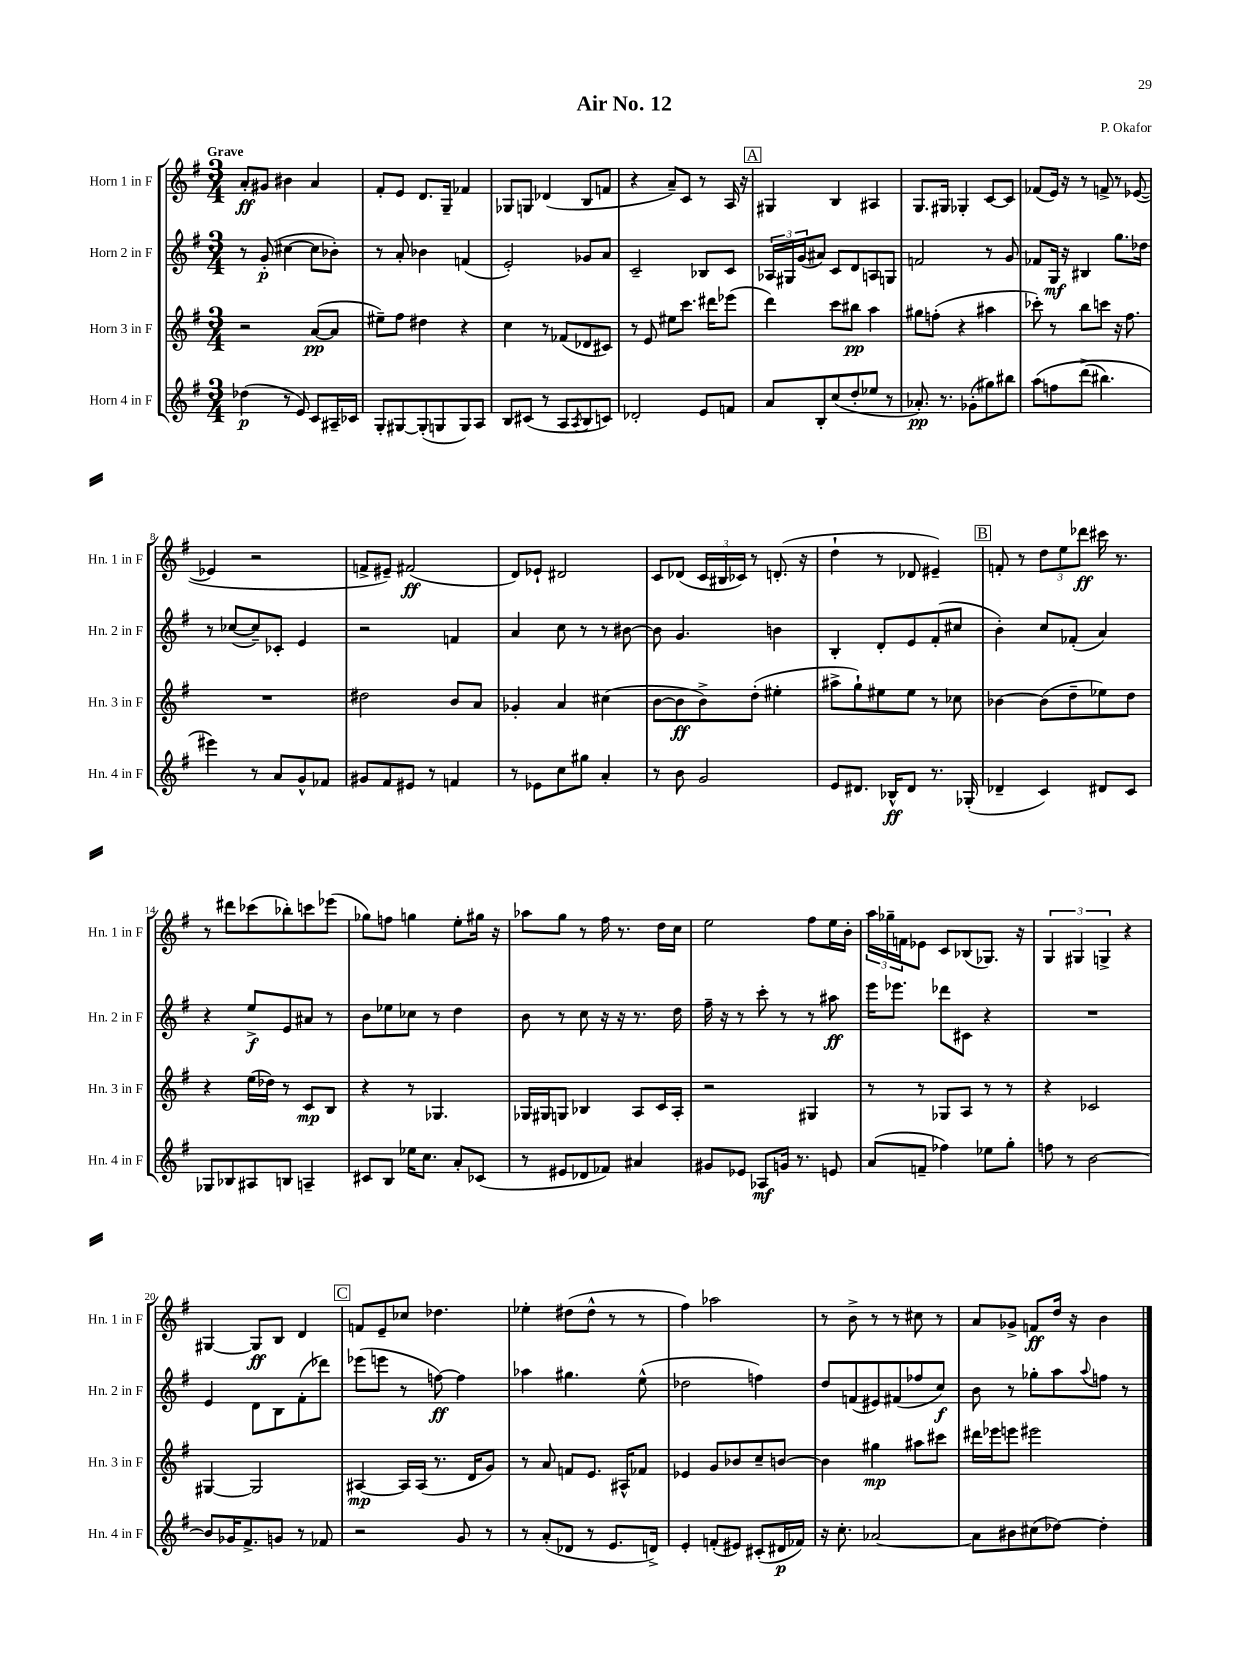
\header { title = "Air No. 12" composer = "P. Okafor" }
<<
\new StaffGroup <<
\new Staff = "s0" \with { instrumentName = "Horn 1 in F" shortInstrumentName = "Hn. 1 in F" } {
    \clef treble \key g \major \numericTimeSignature \time 3/4 \tempo "Grave"
    a'8-.\ff gis'8 bis'4 a'4 |
    fis'8-. e'8 d'8. g16-- fes'4 |
    ges8 g8 des'4( b8 f'8 |
    r4 a'8--) c'8 r8 a16 r16 |
    \mark \markup { \box "A" } gis4 b4 ais4 |
    g8. gis16 ges4-. c'8~ c'8 |
    fes'8( e'16) r16 r8 f'8-> r8 ees'8~( |
    ees'4 r2 |
    f'8-> eis'8--) fis'2\ff( |
    d'8) ees'8-! dis'2 |
    c'8 des'8( \tuplet 3/2 { c'16 bis16 ces'16) } r8 d'8.-.( r16 |
    d''4-! r8 des'8 eis'4--) |
    \mark \markup { \box "B" } f'8-. r8 \tuplet 3/2 { d''8 e''8 des'''8\ff } cis'''16 r8. |
    r8 dis'''8 ces'''8( bes''8-.) c'''8 ees'''8( |
    ges''8) f''8 g''4 e''8-. gis''16 r16 |
    aes''8 g''8 r8 fis''16 r8. d''16 c''16 |
    e''2 fis''8 e''16 b'16-. |
    \tuplet 3/2 { a''16 ges''16-- f'16 } ees'8 c'8 bes8( ges8.) r16 |
    \tuplet 3/2 { g4 gis4 g4-> } r4 |
    gis4~ gis8\ff b8 d'4 |
    \mark \markup { \box "C" } f'8 e'8-- ces''8 des''4. |
    ees''4-. dis''8( dis''8-^ r8 r8 |
    fis''4) aes''2 |
    r8 b'8-> r8 r8 cis''8 r8 |
    a'8 ges'8-> f'8\ff d''16 r16 b'4 \bar "|." |
}
\new Staff = "s1" \with { instrumentName = "Horn 2 in F" shortInstrumentName = "Hn. 2 in F" } {
    \clef treble \key g \major \numericTimeSignature \time 3/4
    r8 g'8-.\p( cis''4~ cis''8 bes'8-.) |
    r8 a'8-. bes'4 f'4( |
    e'2-.) ges'8 a'8 |
    c'2-- bes8 c'8 |
    \mark \markup { \box "A" } \tuplet 3/2 { aes16 gis16 g'16( } ais'8) c'8 d'8 a8 g8 |
    f'2 r8 g'8 |
    fes'8 g16\mf r16 bis4 g''8. des''16 |
    r8 ces''8~( ces''8--) ces'8-. e'4 |
    r2 f'4 |
    a'4 c''8 r8 r8 bis'8~ |
    bis'8 g'4. b'4 |
    b4-. d'8-. e'8 fis'8-.( cis''8 |
    \mark \markup { \box "B" } b'4-.) c''8 fes'8-.( a'4) |
    r4 e''8->\f e'8 ais'8 r8 |
    b'8 ees''8 ces''8 r8 d''4 |
    b'8 r8 c''8 r16 r16 r8. d''16 |
    fis''16-- r16 r8 c'''8-. r8 r8 ais''8\ff |
    e'''16 ees'''8. des'''8 cis'8 r4 |
    R2. |
    e'4 d'8 b8 fis'8-.( des'''8) |
    \mark \markup { \box "C" } ees'''8( e'''8 r8 f''8~\ff) f''4 |
    aes''4 gis''4. e''8-^( |
    des''2 f''4) |
    d''8 f'8( eis'8) fis'8( fes''8 c''8\f) |
    b'8 r8 ges''8-. a''8 \appoggiatura { a''8 } f''8 r8 \bar "|." |
}
\new Staff = "s2" \with { instrumentName = "Horn 3 in F" shortInstrumentName = "Hn. 3 in F" } {
    \clef treble \key g \major \numericTimeSignature \time 3/4
    r2 a'8~\pp( a'8 |
    eis''8--) fis''8 dis''4 r4 |
    c''4 r8 fes'8( des'8 cis'8) |
    r8 e'8 eis''8 c'''8. dis'''16 ees'''8( |
    \mark \markup { \box "A" } d'''4) c'''8 bis''8\pp a''4 |
    gis''8 f''8-.( r4 ais''4 |
    ces'''8-.) r8 b''8 c'''8 r16 fis''8. |
    R2. |
    dis''2 b'8 a'8 |
    ges'4-. a'4 cis''4( |
    b'8~ b'8\ff b'8->) d''8-.( eis''4-. |
    ais''8-> g''8-!) eis''8 eis''8 r8 ces''8 |
    \mark \markup { \box "B" } bes'4~ bes'8( d''8-- ees''8) d''8 |
    r4 e''16( des''16) r8 c'8\mp b8 |
    r4 r8 ges4. |
    ges16 gis16 g8 bes4 a8 c'16 a16-. |
    r2 gis4 |
    r8 r8 ges8 a8 r8 r8 |
    r4 ces'2 |
    gis4~ gis2 |
    \mark \markup { \box "C" } ais4~\mp ais16 ais16( r8. d'16 g'8) |
    r8 a'8 f'8 e'8. ais16-^ fes'8 |
    ees'4 g'8 bes'8 c''8-- b'8~ |
    b'4 gis''4\mp ais''8 cis'''8 |
    dis'''16 ees'''16 e'''8 eis'''2 \bar "|." |
}
\new Staff = "s3" \with { instrumentName = "Horn 4 in F" shortInstrumentName = "Hn. 4 in F" } {
    \clef treble \key g \major \numericTimeSignature \time 3/4
    des''4\p( r8 e'8) c'8 ais16-- ces'16 |
    g8-. gis8~ gis8-.( g8 g8) a8 |
    b8 cis'8( r8 a8 \acciaccatura { a8 } b8 c'8) |
    des'2-. e'8 f'8 |
    \mark \markup { \box "A" } a'8 b8-. c''8( d''8-. ees''8 r8 |
    aes'8.-.\pp) r8. ges'8-.( gis''8) bis''8 |
    a''8\( f''8 d'''8->( bis''4.) |
    eis'''4\) r8 a'8 g'8-^ fes'8 |
    gis'8 fis'8 eis'8 r8 f'4 |
    r8 ees'8 c''8 gis''8 a'4-. |
    r8 b'8 g'2 |
    e'8 dis'8. bes16-^\ff dis'8 r8. ges16-.( |
    \mark \markup { \box "B" } des'4-- c'4) dis'8 c'8 |
    ges8 bes8 ais8 b8 a4-- |
    cis'8 b8 ees''16 c''8. a'8-. ces'8( |
    r8 eis'8 des'8 fes'8) ais'4 |
    gis'8 ees'8 aes8\mf g'16 r8. e'8 |
    a'8( f'8-- fes''4) ees''8 g''8-. |
    f''8 r8 b'2~ |
    b'8 ges'16 fis'8.-> g'8 r8 fes'8 |
    \mark \markup { \box "C" } r2 g'8 r8 |
    r8 a'8-.( des'8 r8 e'8. d'16->) |
    e'4-. f'8-.( eis'8) cis'8-.( dis'16\p fes'16) |
    r16 c''8.-. aes'2~ |
    aes'8 bis'8 cis''8( des''8~) des''4-. \bar "|." |
}
>>
>>
